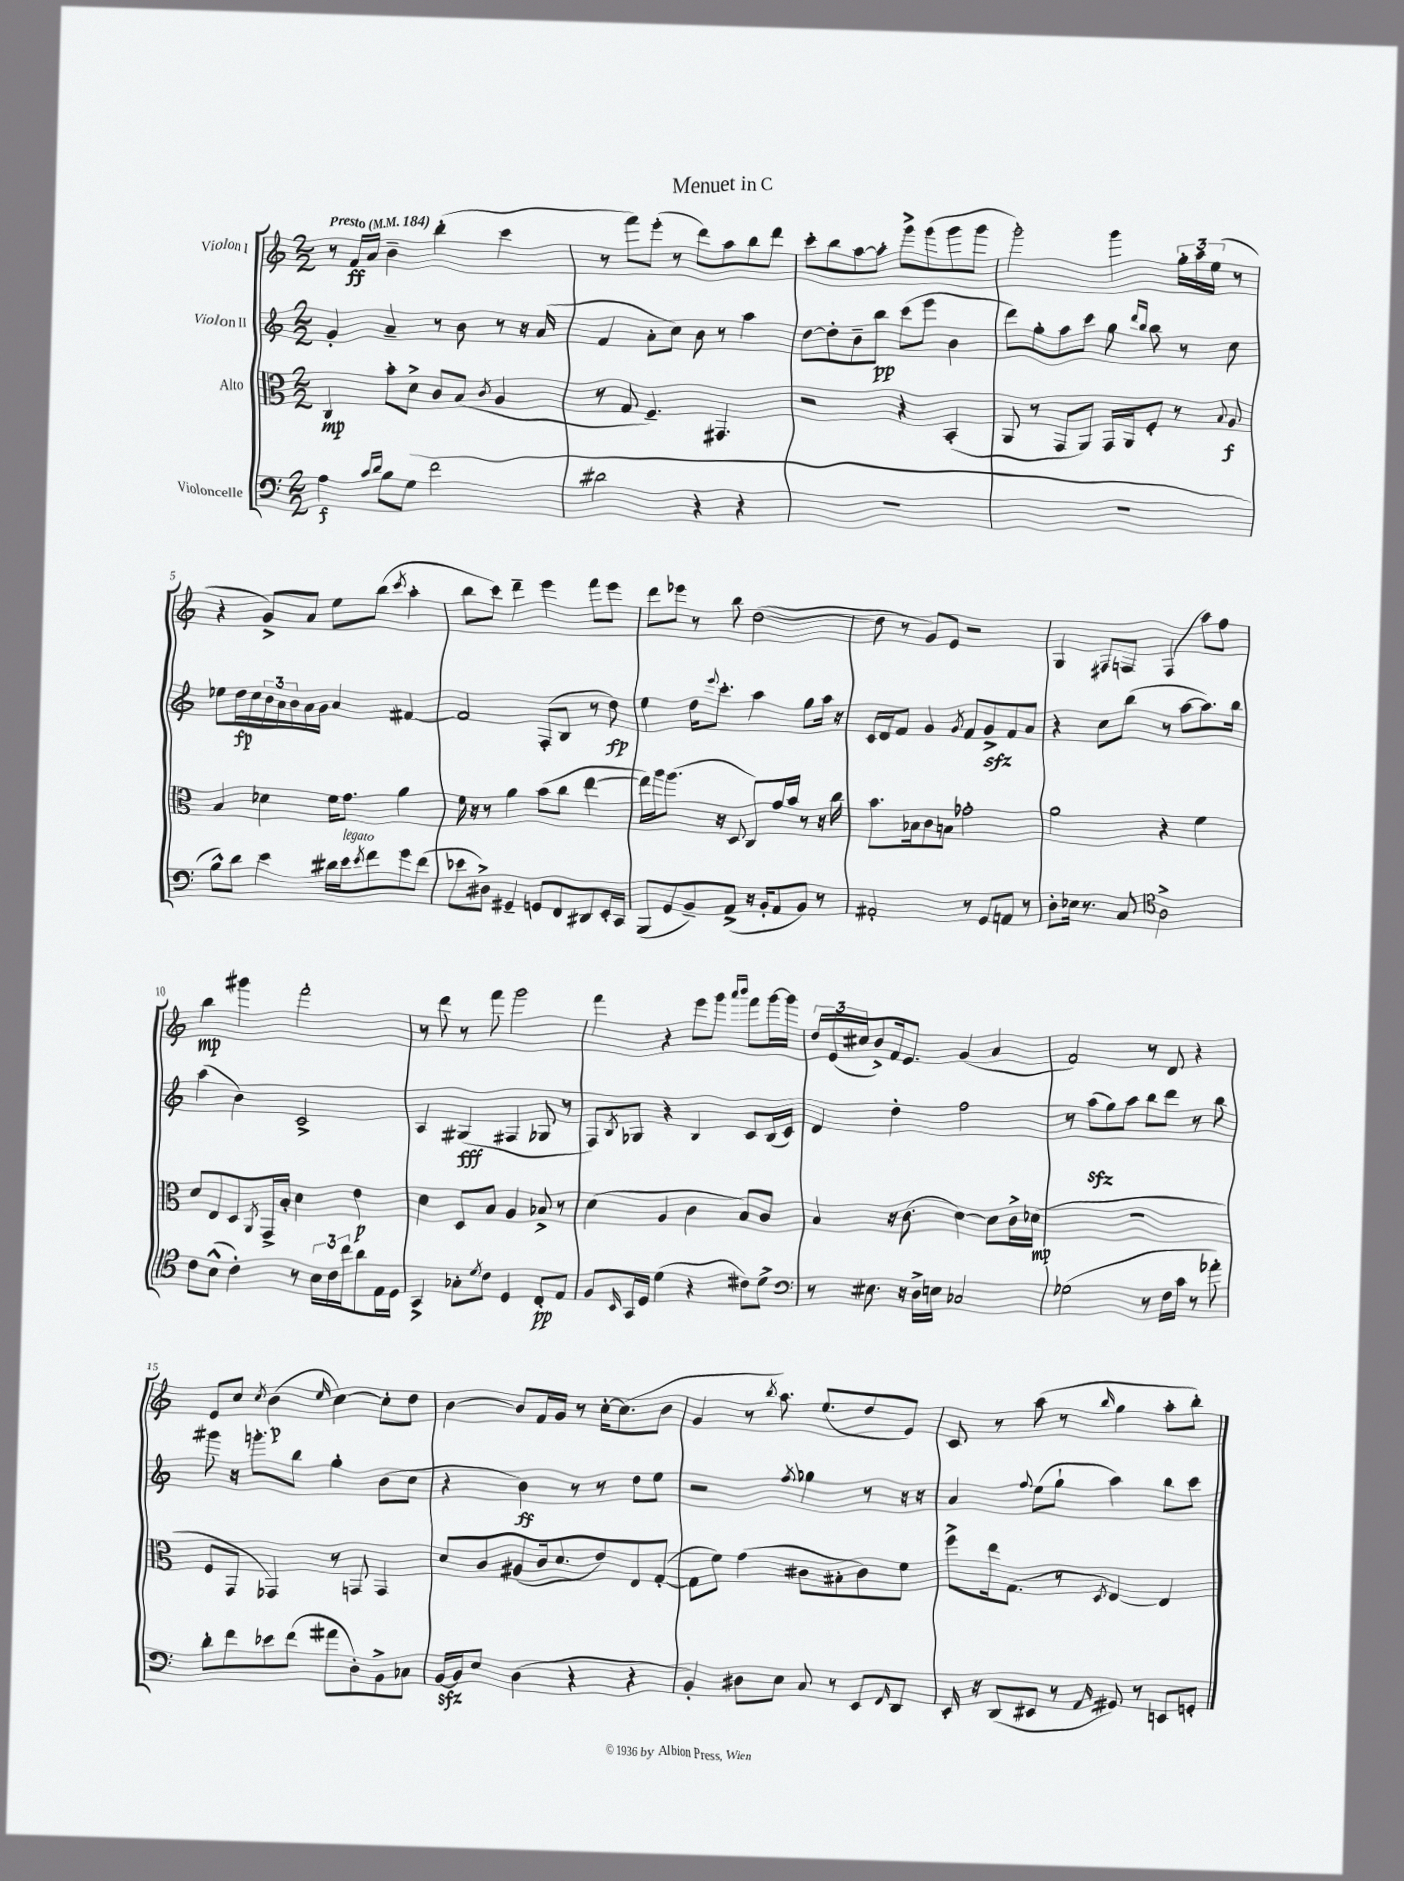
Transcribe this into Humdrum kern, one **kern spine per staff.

**kern	**kern	**kern	**kern
*staff4	*staff3	*staff2	*staff1
*clefF4	*clefC3	*clefG2	*clefG2
*k[]	*k[]	*k[]	*k[]
*M2/2	*M2/2	*M2/2	*M2/2
*MM184	*MM184	*MM184	*MM184
4A	4C	4g'	8r
.	.	.	16f
.	.	.	16a
16qqc	.	.	.
16qqd	.	.	.
8B	8b'	4a~	4b~
(8G	8d^	.	.
2f	8c	8r	(4bb'
.	(8B	8b	.
.	8qc	.	.
.	4A	8r	4ccc
.	.	16r	.
.	.	(16a	.
=	=	=	=
2d#	8r	4f	8r
.	8G	.	8fff)
.	4.F~)	8a'	(8eee'
.	.	8cc)	8r
4r	.	8b	8ddd)
.	4.GG#	8r	8aa
4r	.	4aa	8bb
.	.	.	8ddd
=	=	=	=
1r	2r	[8dd	8ccc'
.	.	8dd']	8bb
.	.	8b~	[8aa
.	.	8bb	8aa']
.	4r	(8ccc	8ggg^
.	.	8eee	(8ggg
.	(4BB'	4b	8ggg
.	.	.	8ggg
=	=	=	=
1r	8AA	8ddd)	2ggg')
.	8r	8gg'	.
.	8GG	8aa	.
.	8AA)	8ccc	.
.	16GG	8gg	4ggg
.	16AA	.	.
.	.	16qqddd	.
.	.	16qqbb	.
.	8F'	8bb	.
.	8r	8r	24gg'
.	.	.	24aa
.	.	.	(24ee
.	8qqB	.	.
.	8A	8cc	8r
=	=	=	=
8B^^)	4B	8ee-	4r
8d	.	16dd	.
.	.	16cc	.
4e	4d-	24b	8g^)
.	.	24a	.
.	.	24b	.
.	.	16a	8a
.	.	16g	.
16d#	16f	4a	8ee
16e	8.g	.	.
8qe	.	.	.
8f	.	.	(8bb
.	.	.	8qccc
8g	4a	[4f#	4aa'
(8f	.	.	.
=	=	=	=
8e-	16f	2f#]	8bb
.	16r	.	.
8D#^)	8r	.	8ccc)
4GG#~	4a	.	4ddd~
8GG	(8b	(8F'	4eee
8FF	8cc	8B	.
8DD#	[4ee	8r	8fff
16EE'	.	8dd)	8eee
16CC	.	.	.
=	=	=	=
(8BBB	16ee])	4ee	8ddd
.	16aa	.	.
8GG	(8.aa	.	8eee-
8BB~)	.	16dd	8r
.	.	8qqeee	.
.	16r	8.ccc'	.
(8AA^	8D	.	8bb
16r	8C)	4aa	([2dd
16BB'	.	.	.
8AA	16g	.	.
.	16b	.	.
8BB)	8r	8gg	.
8r	16r	16aa	.
.	16cc	16r	.
=	=	=	=
2AA#'	8.b	16c	8dd]
.	.	16d	.
.	.	8f	8r
.	16B-	.	.
.	8c	4g	8g)
.	8B	.	8e
.	.	8qg	.
8r	2g-'	8f	2r
8GG	.	8g^	.
8AA	.	8f	.
8r	.	8a	.
=	=	=	=
8D'	2a	4r	4G
16E-	.	.	.
8.r	.	.	.
.	.	8cc	8F#
8C	.	(8bb	8F
*clefC4	*	*	*
2A^	4r	8r	(4F
.	.	[8aa	.
.	4f	8.aa])	8aa)
.	.	.	8ff
.	.	16bb	.
=	=	=	=
8c	8d	(4aa	4bb
(8B^^	8E	.	.
4c')	8D	4b)	4ggg#
.	8qAA	.	.
.	16GG^	.	.
.	16B'	.	.
8r	4d	2c^	2fff'
24B	.	.	.
24c	.	.	.
24cc	.	.	.
8a	4e	.	.
16E	.	.	.
16D	.	.	.
=	=	=	=
4GG^	4d	4A	8r
.	.	.	8ddd
8G-'	8D	(4G#	8r
8qd	.	.	.
8c	8B	.	8fff
4D	4A	4F#	2ggg
8C'	8B-^	8G-	.
8E	8r	8r	.
=	=	=	=
8F	(4d	8F)	4fff
16qqBB	.	8qB	.
16GG	.	8G-	.
16D	.	.	.
(4d	4A	4r	4r
4r	4c	4B	8eee
.	.	.	8ggg
.	.	.	16qqaaa
.	.	.	16qqbbb
8c#)	8B)	8c	8fff
8d^	8c	(16B	[16ggg
.	.	16c)	16ggg]
=	=	=	=
*clefF4	*	*	*
8r	4B	4d	24dd
.	.	.	(24e
.	.	.	24cc#
8.E#	.	.	8b^)
.	16r	4dd'	16f
16r	(8.c	.	8.e
16D^	.	.	.
16E	.	.	.
2C-	[4d)	2ff	(4g
.	8d]	.	4a
.	16c^	.	.
.	(16d-	.	.
=	=	=	=
(2G-	1r	8r	2f)
.	.	(8aa	.
.	.	8gg)	.
.	.	8aa	.
8r	.	8bb	8r
16F	.	8ddd	8d
16c	.	.	.
8r	.	8r	4r
8a-')	.	8bb	.
=	=	=	=
8d'	8F	8ggg#	8e
8f	8GG	16r	8cc
.	.	8.ggg'	.
.	.	.	8qcc
8e-	4GG-)	.	(4b
(8f	.	8bb	.
.	.	.	16qqee
8a#	8r	4gg'	[4cc)
8D')	8GG	.	.
8BB^	4GG	(8b	8cc']
8C-	.	8cc	8dd
=	=	=	=
[16BB	8d	4r	[4b
16BB]	.	.	.
8E	8c	.	.
(4D	(8A#	4b)	8b]
.	16c	.	16f
.	8.d	.	16g
4r	.	8r	8r
.	8e)	8r	[16cc'
.	.	.	(8.cc]
4r	8E	8dd	.
.	([8G'	8ee	8b
=	=	=	=
4BB')	8G]	2r	4g
.	8f)	.	.
8D#	(4g	.	8r
.	.	.	8qbb
8E	.	.	8.aa)
.	.	8qff	.
8C	8c#	4gg-	.
.	.	.	(8.ee
8r	8B#'	.	.
8EE	8c#)	8r	8dd
16qqFF	.	.	.
8DD	8f	16r	8e)
.	.	16r	.
=	=	=	=
16EE'	8ff^	4a	8c
16r	.	.	.
(8DD	16ee	.	8r
.	(8.G	.	.
.	.	8qqff	.
8EE#	.	(8ee	(8aa
8r	8r	8gg`	8r
16qqAA	8qD	.	16qqbb
8GG#)	[4E)	4aa)	4gg
8r	.	.	.
8EE	4E]	8bb	8aa'
8GG'	.	8ccc	8bb')
==	==	==	==
*-	*-	*-	*-
